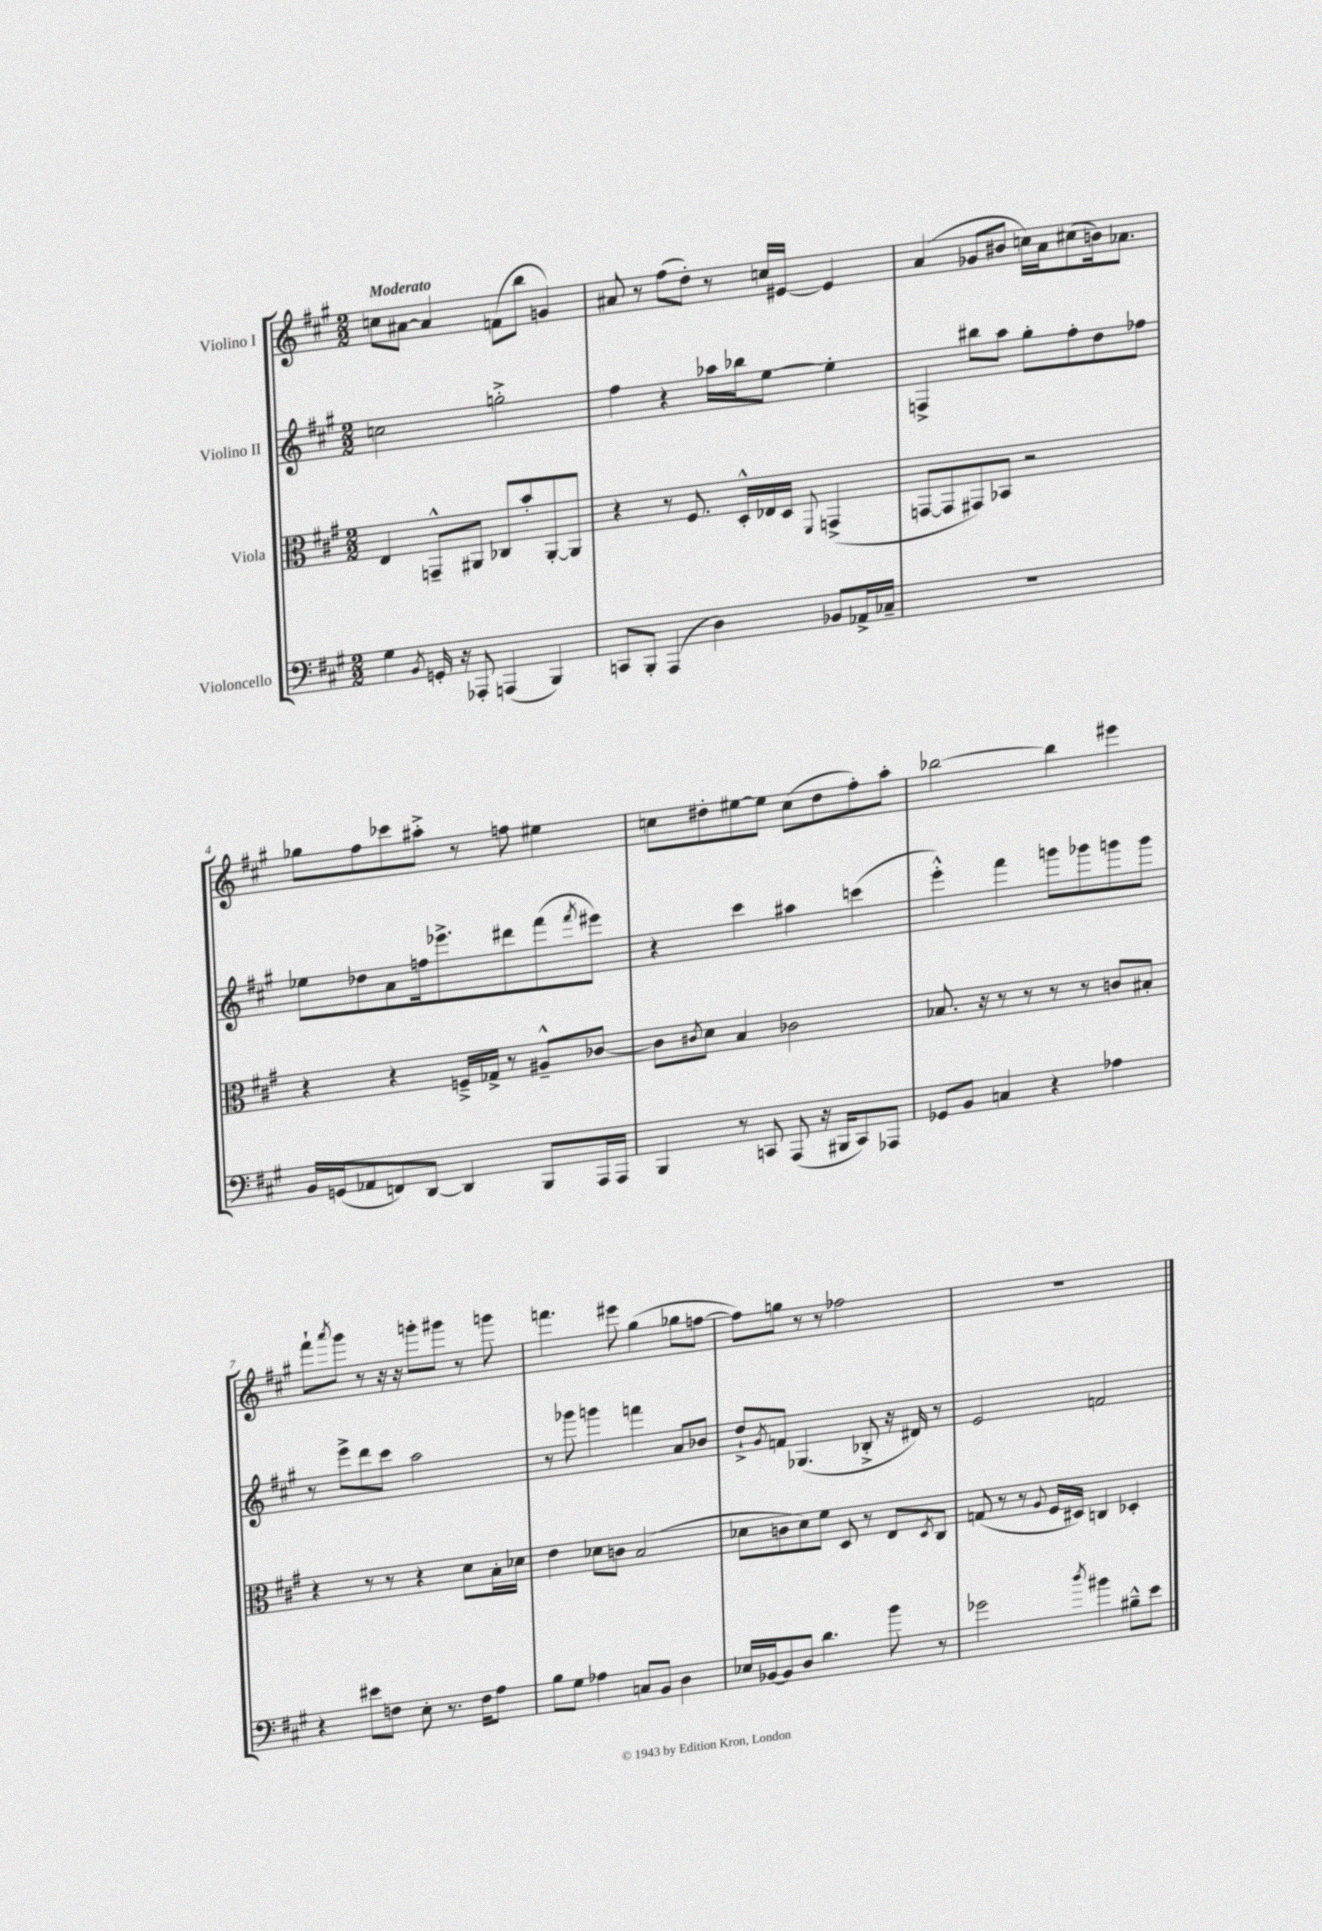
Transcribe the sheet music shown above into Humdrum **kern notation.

**kern	**kern	**kern	**kern
*staff4	*staff3	*staff2	*staff1
*clefF4	*clefC3	*clefG2	*clefG2
*k[f#c#g#]	*k[f#c#g#]	*k[f#c#g#]	*k[f#c#g#]
*M2/2	*M2/2	*M2/2	*M2/2
4G#	4E	2cc	8cc
.	.	.	[8a#
8qBB	.	.	.
16GG'	8GG~^^	.	4a#]
16r	.	.	.
8AAA-'	8AA#	.	.
(4AAA	8C-	2gg'^	(8f
.	8b'	.	8bb
4BBB)	[8AA#'	.	4g)
.	8AA#]	.	.
=	=	=	=
8CC	4r	4ff#	8a#
8BBB'	.	.	8r
(4AAA	8r	4r	(8ff#
.	8.F#	.	8dd')
4D)	.	16aa-	8r
.	16D'^^	16bb-	.
.	16E-	[8ee	16cc
.	16D	.	[16e#
.	8qqFF#	.	.
8BB-	(4GG^	4ee']	4e#]
16AA-^	.	.	.
16C-~	.	.	.
=	=	=	=
1r	[8GG	4F^	(4a
.	8GG]	.	.
.	8GG#)	8bb#	8g-
.	8BB-	8aa	8b#
.	2r	8gg#'	16cc)
.	.	.	16a
.	.	8ff#'	(8cc#
.	.	8dd	16b)
.	.	.	8.a-
.	.	8ff-	.
=	=	=	=
16BB	4r	8ee-	8gg-
(16GG	.	.	.
8AA-	.	8dd-	8ff#
8FF)	4r	8a	8ccc-
[8DD	.	16ff	8aa#'^
.	.	8.eee-^	.
4DD]	16F~^	.	8r
.	16G-^	.	.
.	8r	8ddd#	8ff
8BBB	8A#~^^	(8fff#	4ee#
.	.	8qfff#	.
16AAA	[8c-	8eee#)	.
16AAA	.	.	.
=	=	=	=
4BBB	8c-]	4r	8cc
.	8qc#	.	.
.	8d	.	8dd#'
8r	4B	4ccc#	[8ee#
8CC	.	.	8ee#]
(8AAA	2c-	4aa#	(8cc
16r	.	.	8dd#
16BBB#	.	.	.
8CC)	.	(4ccc	8ff#')
8AAA-	.	.	8aa'
=	=	=	=
8GG-	8.B-	4eee'^^)	[2bb-
8BB	.	.	.
.	16r	.	.
4C	8r	4fff#	.
.	8r	.	.
4r	8r	8ggg	4bb-]
.	8r	8ggg-	.
4A-	8c	8ggg	4eee#
.	8B#'	8ggg	.
=	=	=	=
4r	4r	8r	8fff#`
.	.	.	8qaaa
.	.	8eee^	8ggg#
8e#	8r	8ddd	8r
8F	8r	8ccc#	16r
.	.	.	16r
8E'	4r	2aa	8ggg'
8.r	.	.	8ggg#
.	8d	.	8r
16F	.	.	.
8A	16B'	.	8ggg
.	16d-	.	.
=	=	=	=
8B	4e	8r	4.fff
8G#	.	8ggg-	.
4A-	8d-	4ggg	.
.	8c	.	8eee#
8C	(2B	4fff	(4gg#
8BB	.	.	.
4D	.	8a	8gg-
.	.	8b-	[8ff
=	=	=	=
16E-	8d-	8dd`^	8ff])
[16BB-	.	.	.
.	.	8qg#	.
8BB-]	8c	8f	8gg
8D	8d-)	(4.G-	8r
4.d	8f#	.	8r
.	8D	.	2ff-
.	8r	8B-'^	.
8b	8E	16r	.
.	.	16d#)	.
.	8qD	.	.
8r	8C#	8r	.
=	=	=	=
2g-	(8G	2e	1r
.	8r	.	.
.	8r	.	.
.	8qqA	.	.
.	16F#	.	.
.	16D#)	.	.
8qdd	.	.	.
4b#	4C	2f	.
8B#~^^	4D-'	.	.
8e	.	.	.
==	==	==	==
*-	*-	*-	*-
